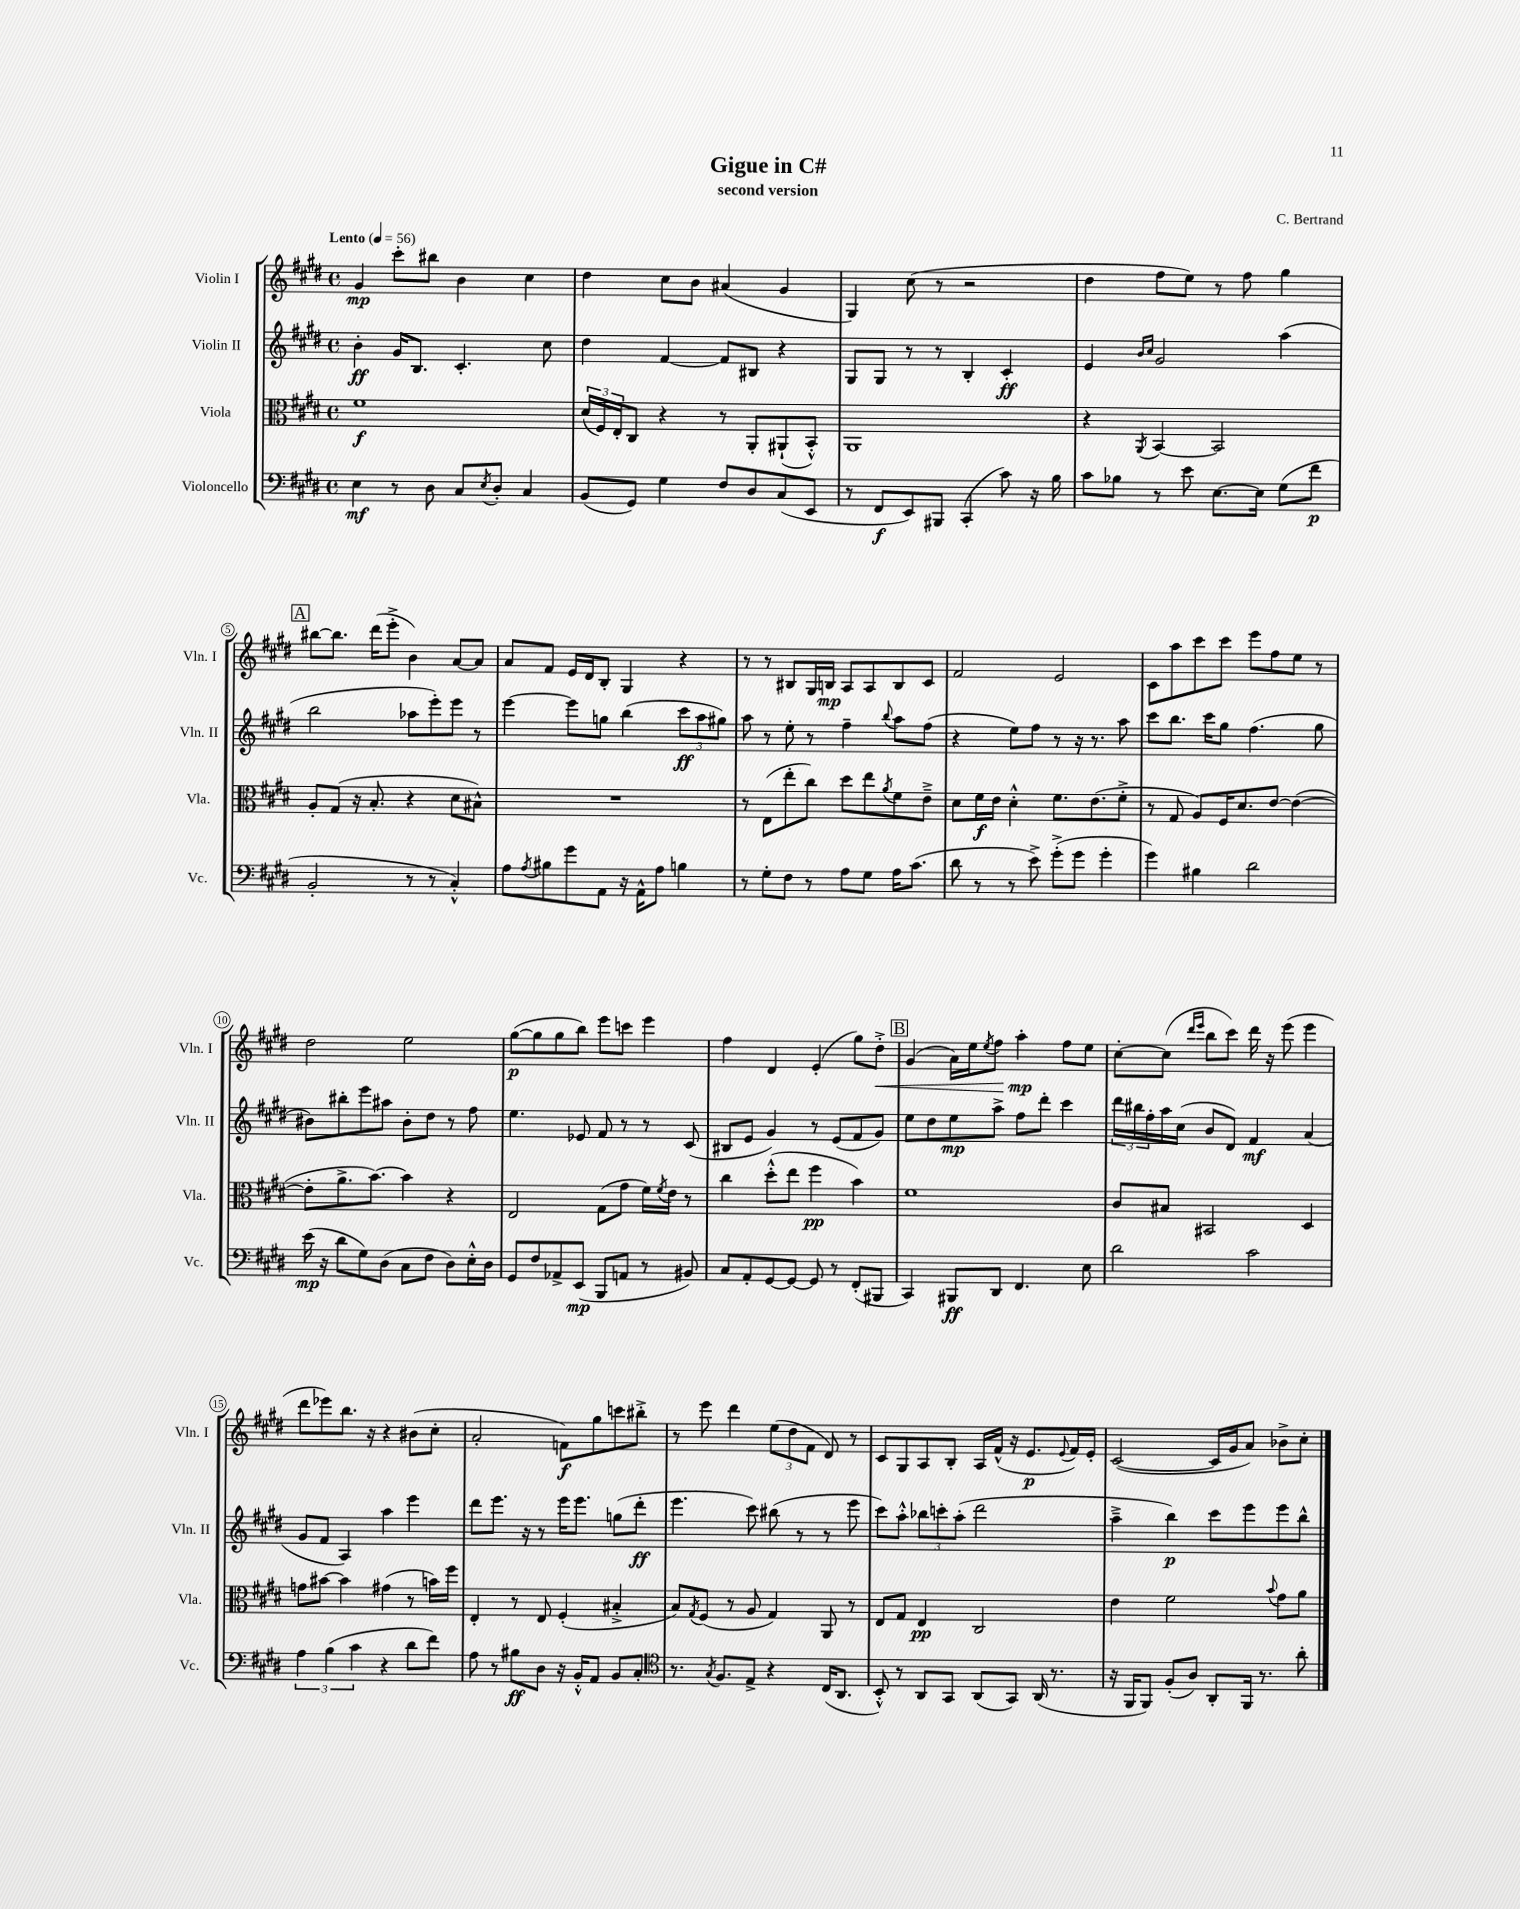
\header { title = "Gigue in C#" composer = "C. Bertrand" subtitle = "second version" }
<<
\new StaffGroup <<
\new Staff = "s0" \with { instrumentName = "Violin I" shortInstrumentName = "Vln. I" } {
    \clef treble \key e \major \defaultTimeSignature \time 4/4 \tempo "Lento" 4 = 56
    gis'4\mp cis'''8-. bis''8 b'4 cis''4 |
    dis''4 cis''8 b'8 ais'4( gis'4 |
    gis4) cis''8( r8 r2 |
    dis''4 fis''8 e''8) r8 fis''8 gis''4 |
    \mark \markup { \box "A" } bis''8~ bis''8. dis'''16( e'''8-.-> b'4) a'8~ a'8 |
    a'8 fis'8 e'16 dis'16 b8-. gis4 r4 |
    r8 r8 bis8 gis16 b16\mp a8 a8 b8 cis'8 |
    fis'2 e'2 |
    cis'8 a''8 cis'''8 cis'''8 e'''8 fis''8 e''8 r8 |
    dis''2 e''2 |
    gis''8~\p( gis''8 gis''8 b''8) e'''8 c'''8 e'''4 |
    fis''4 dis'4 e'4-.( gis''8) dis''8-.->\< |
    \mark \markup { \box "B" } gis'4( a'16) e''16 \acciaccatura { e''8 } fis''8 a''4-.\mp\! fis''8 e''8 |
    cis''8~-. cis''8( \grace { dis'''16 e'''16 } b''8 cis'''8) dis'''16 r16 e'''8( e'''4 |
    dis'''8 ees'''8) b''8. r16 r4 bis'8( cis''8-. |
    a'2-. f'8\f) gis''8 c'''8 bis''8-.-> |
    r8 e'''8 dis'''4 \tuplet 3/2 { e''8( dis''8 fis'8 } dis'8) r8 |
    cis'8 gis8 a8 b8-. a16 fis'16-^( r16 e'8.\p \appoggiatura { e'8 } fis'16) e'16-. |
    cis'2~( cis'16 gis'16 a'8) bes'8-> cis''8-. \bar "|." |
}
\new Staff = "s1" \with { instrumentName = "Violin II" shortInstrumentName = "Vln. II" } {
    \clef treble \key e \major \defaultTimeSignature \time 4/4
    b'4-.\ff gis'16 b8. cis'4.-. cis''8 |
    dis''4 fis'4~ fis'8 bis8 r4 |
    gis8 gis8 r8 r8 b4-. cis'4-.\ff |
    e'4 \grace { b'16 cis''16 } gis'2 a''4( |
    \mark \markup { \box "A" } b''2 aes''8 e'''8-.) e'''8 r8 |
    e'''4~ e'''8 g''8 b''4( \tuplet 3/2 { cis'''8\ff a''8 gis''8) } |
    a''8 r8 e''8-. r8 fis''4-- \appoggiatura { b''8 } a''8 fis''8( |
    r4 e''8) fis''8 r8 r16 r8. a''8 |
    cis'''8 b''8. cis'''16 gis''8 fis''4.( gis''8 |
    bis'8) bis''8-. e'''8 ais''8 bis'8-. dis''8 r8 fis''8 |
    e''4. ees'8 fis'8 r8 r8 cis'8( |
    bis8 e'8 gis'4) r8 e'8( fis'8 gis'8) |
    \mark \markup { \box "B" } e''8 dis''8 e''8\mp a''8-> fis''8 dis'''8-. cis'''4 |
    \tuplet 3/2 { dis'''16 bis''16 fis''16-. } a''16 cis''16( b'8 dis'8) fis'4\mf a'4( |
    gis'8 fis'8 a4) a''4 e'''4 |
    dis'''8 e'''8. r16 r8 e'''16 e'''8. g''8( dis'''8-.\ff |
    e'''4. cis'''8) bis''8( r8 r8 e'''8 |
    cis'''8) a''8-.-^ \tuplet 3/2 { bes''8 c'''8-. a''8-.( } dis'''2 |
    a''4---> b''4\p) cis'''8 e'''8 e'''8 b''8-^ \bar "|." |
}
\new Staff = "s2" \with { instrumentName = "Viola" shortInstrumentName = "Vla." } {
    \clef alto \key e \major \defaultTimeSignature \time 4/4
    fis'1\f |
    \tuplet 3/2 { dis'16( fis16) e16-. } cis8 r4 r8 a,8-. ais,8-!( b,8-.-^) |
    a,1 |
    r4 \acciaccatura { a,8 } b,4~ b,2 |
    \mark \markup { \box "A" } a8-. gis8( r16 b8.-. r4 dis'8 bis8-^) |
    R1 |
    r8 e8( e''8-. cis''8) dis''8 e''8 \acciaccatura { a'8 } fis'8 e'8---> |
    dis'8 fis'16\f e'16 dis'4-.-^ fis'8. e'8.( fis'8-.-> |
    r8 gis8 a8) fis16 dis'8. e'8~ e'4~( |
    e'8-. a'8.-> b'8.~) b'4 r4 |
    e2 gis8( gis'8 fis'16) \acciaccatura { fis'8 } e'16 r8 |
    cis''4 dis''8-.-^( e''8 fis''4\pp b'4) |
    \mark \markup { \box "B" } fis'1 |
    cis'8 bis8 bis,2 dis4 |
    g'8 bis'8~ bis'4 gis'4( r8 b'16) fis''16 |
    e4-. r8 e8 fis4-.( bis4-.-> |
    b8) \acciaccatura { gis8 } fis8( r8 a8 gis4) a,8 r8 |
    e8 gis8 e4\pp cis2 |
    e'4 fis'2 \appoggiatura { b'8 } gis'8 a'8 \bar "|." |
}
\new Staff = "s3" \with { instrumentName = "Violoncello" shortInstrumentName = "Vc." } {
    \clef bass \key e \major \defaultTimeSignature \time 4/4
    e4\mf r8 dis8 cis8 \acciaccatura { e8 } dis8-. cis4 |
    b,8( gis,8) gis4 fis8 dis8 cis8( e,8 |
    r8 fis,8\f e,8) bis,,8 cis,4-.( cis'8) r16 b16 |
    cis'8 bes8 r8 e'8 e8.~ e16 gis8( fis'8\p |
    \mark \markup { \box "A" } b,2-. r8 r8 cis4-.-^) |
    a8 \acciaccatura { a8 } bis8 gis'8 a,8 r16 a,16-^ a8 b4 |
    r8 gis8-. fis8 r8 a8 gis8 a16 cis'8.( |
    dis'8 r8 r8 e'8->) gis'8-.->( gis'8 gis'4-. |
    gis'4) bis4 dis'2 |
    e'16\mp( r16 dis'8 gis8) dis8( cis8 fis8 dis8) e16-.-^ dis16 |
    gis,8 fis8 aes,8-> e,8\mp( b,,8 a,8 r8 bis,8) |
    cis8 a,8-. gis,8~ gis,8~ gis,8 r8 fis,8-.( bis,,8 |
    \mark \markup { \box "B" } cis,4) bis,,8\ff dis,8 fis,4. e8 |
    dis'2 cis'2 |
    \tuplet 3/2 { a4 b4( cis'4 } r4 dis'8 fis'8) |
    a8 r8 bis8\ff dis8 r16 b,16-.-^ a,8 b,8 cis8-. |
    \clef tenor r8. \acciaccatura { gis8 } fis8. e8-> r4 cis16( a,8. |
    b,8-.-^) r8 a,8 gis,8 a,8( gis,8) a,16( r8. |
    r16 fis,16 fis,8) fis8-.( a8) a,8-. fis,16 r8. a'8-. \bar "|." |
}
>>
>>
\layout { \context { \Score \override BarNumber.stencil = #(make-stencil-circler 0.1 0.3 ly:text-interface::print) } }
